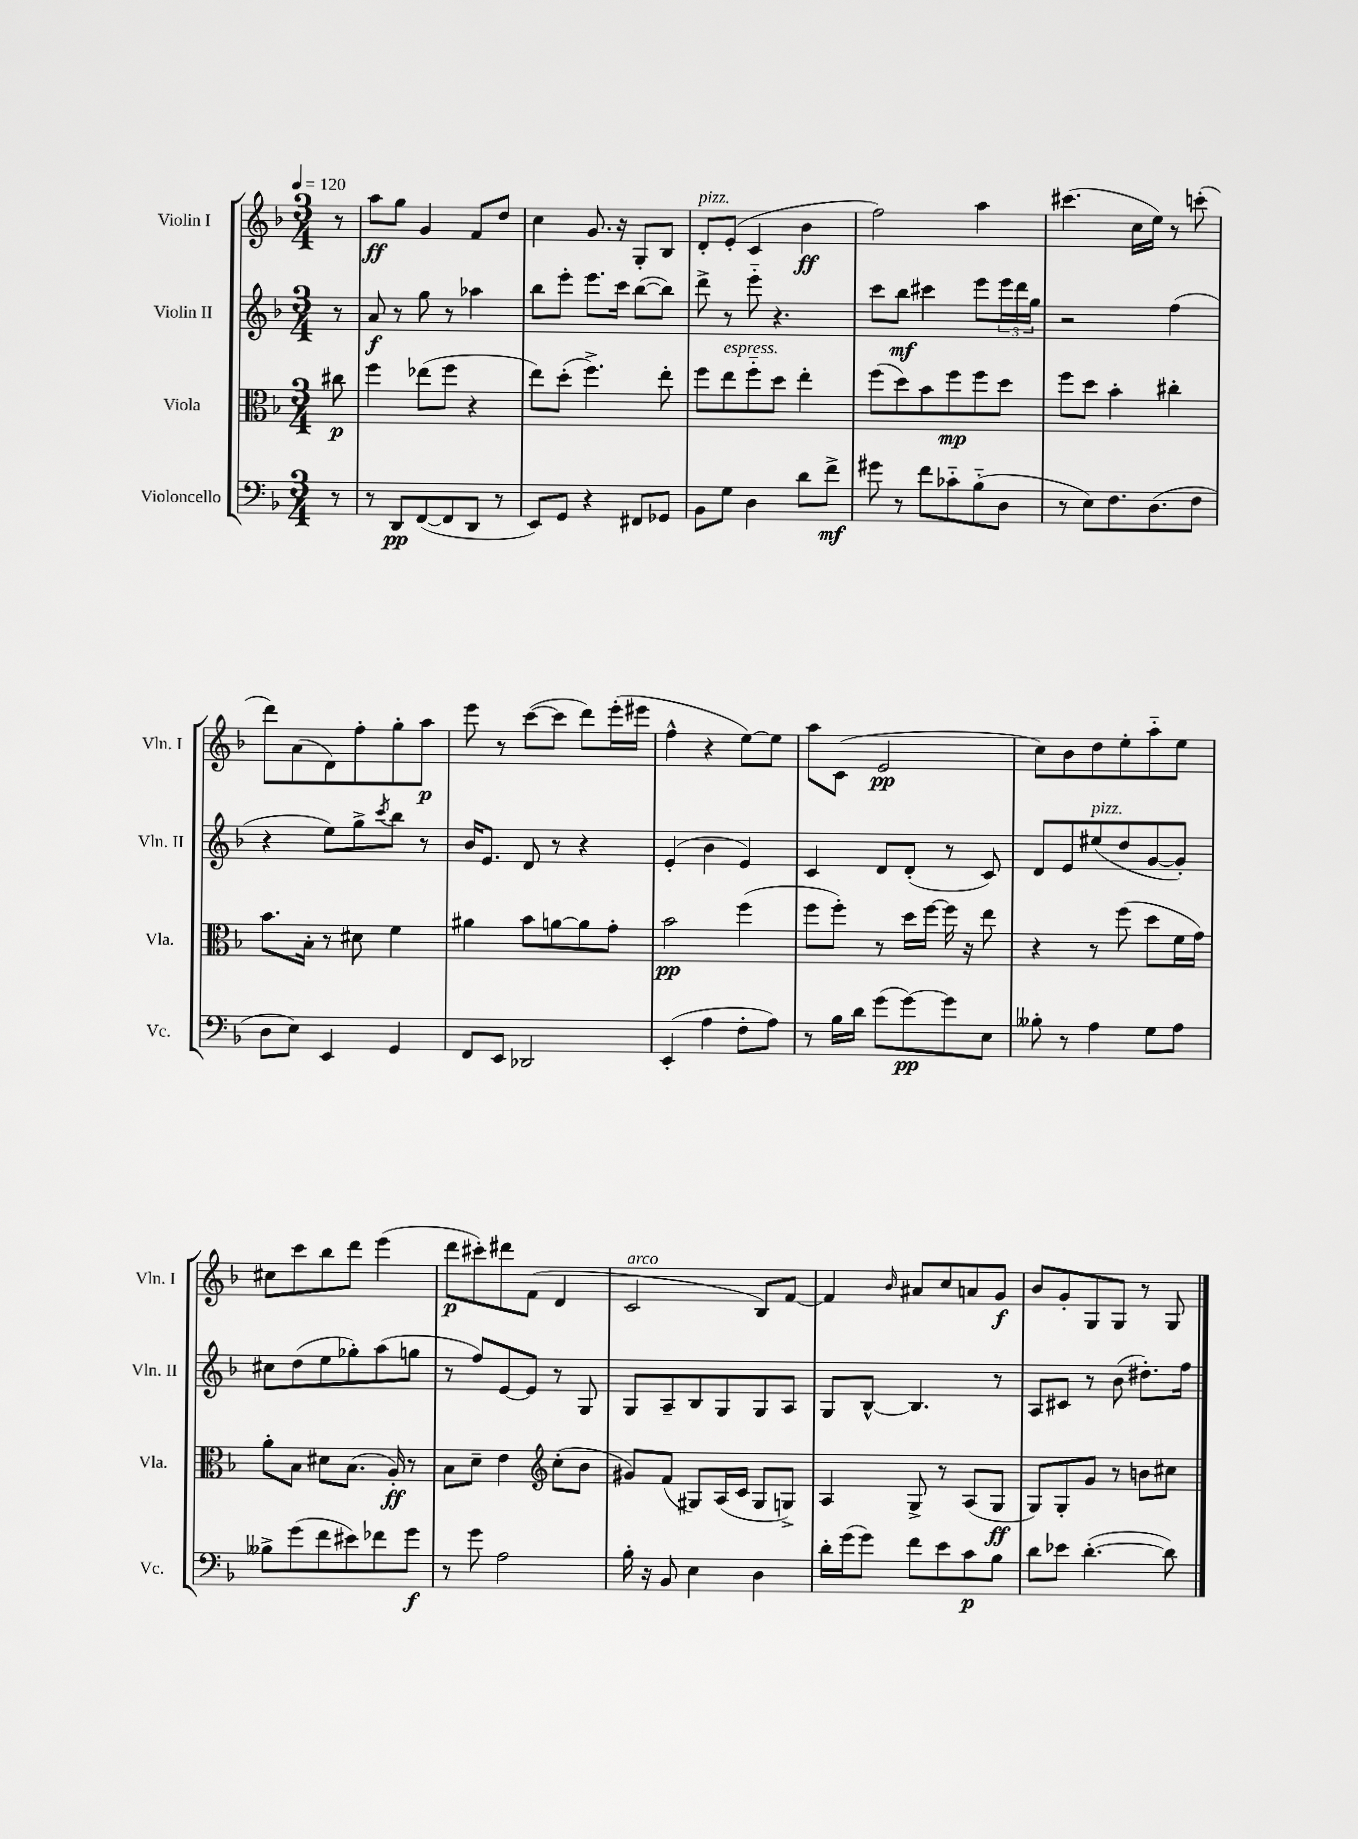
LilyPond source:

<<
\new StaffGroup <<
\new Staff = "s0" \with { instrumentName = "Violin I" shortInstrumentName = "Vln. I" } {
    \clef treble \key f \major \numericTimeSignature \time 3/4 \partial 8 \tempo 4 = 120
    r8 |
    a''8\ff g''8 g'4 f'8 d''8 |
    c''4 g'8. r16 g8-. bes8 |
    d'8-.^\markup { \italic "pizz." } e'8-.( c'4 bes'4\ff |
    f''2) a''4 |
    cis'''4.( c''16 e''16) r8 c'''8-.( |
    d'''8) a'8( d'8) f''8-. g''8-. a''8\p |
    e'''8 r8 c'''8~( c'''8 d'''8) e'''16-.( eis'''16 |
    f''4-^ r4 e''8~) e''8 |
    a''8 c'8( e'2\pp |
    c''8) bes'8 d''8 e''8-. a''8-_ e''8 |
    cis''8 c'''8 bes''8 d'''8 e'''4( |
    d'''8\p cis'''8-.) dis'''8 f'8( d'4 |
    c'2^\markup { \italic "arco" } bes8) f'8~ |
    f'4 \grace { bes'16 } ais'8 c''8 a'8 g'8\f |
    bes'8 g'8-. g8 g8 r8 g8 \bar "|." |
}
\new Staff = "s1" \with { instrumentName = "Violin II" shortInstrumentName = "Vln. II" } {
    \clef treble \key f \major \numericTimeSignature \time 3/4 \partial 8
    r8 |
    a'8\f r8 g''8 r8 aes''4 |
    bes''8 e'''8-. e'''8. c'''16 bes''8~( bes''8) |
    d'''8-> r8 e'''8-_ r4. |
    c'''8 bes''8\mf cis'''4 e'''8 \tuplet 3/2 { e'''16 d'''16 g''16 } |
    r2 f''4( |
    r4 e''8) g''8-> \acciaccatura { c'''8 } bes''8 r8 |
    bes'16 e'8. d'8 r8 r4 |
    e'4-.( bes'4 e'4) |
    c'4 d'8 d'8-.( r8 c'8) |
    d'8 e'8 eis''8^\markup { \italic "pizz." }( d''8 g'8~ g'8-.) |
    cis''8 d''8( e''8 ges''8-.) a''8( g''8 |
    r8 f''8) e'8~ e'8 r8 g8 |
    g8 a8-- bes8 g8 g8 a8 |
    g8 bes8~-^ bes4. r8 |
    a8 cis'8 r8 bes'8( dis''8.-.) f''16 \bar "|." |
}
\new Staff = "s2" \with { instrumentName = "Viola" shortInstrumentName = "Vla." } {
    \clef alto \key f \major \numericTimeSignature \time 3/4 \partial 8
    cis''8\p |
    f''4 ees''8( f''8 r4 |
    e''8) d''8-.( f''4.->) e''8-. |
    f''8 e''8^\markup { \italic "espress." } f''8-_ d''8 e''4-. |
    f''8( d''8) bes'8 f''8\mp f''8 d''8 |
    f''8 d''8 bes'4-. cis''4-. |
    bes'8. bes16-. r8 dis'8 f'4 |
    ais'4 bes'8 a'8~ a'8 g'8-. |
    bes'2\pp f''4( |
    f''8 f''8-.) r8 d''16 f''16~ f''16 r16 e''8 |
    r4 r8 f''8( d''8 f'16 g'16) |
    a'8-. bes8 dis'8 bes8.( a16-.\ff) r8 |
    bes8 d'8-- e'4 \clef treble c''8-.( bes'8 |
    gis'8) f'8( gis8) a16( c'16 gis8 g8->) |
    a4 g8-> r8 a8( g8\ff |
    g8) g8-. g'8 r8 b'8 cis''8 \bar "|." |
}
\new Staff = "s3" \with { instrumentName = "Violoncello" shortInstrumentName = "Vc." } {
    \clef bass \key f \major \numericTimeSignature \time 3/4 \partial 8
    r8 |
    r8 d,8\pp f,8~( f,8 d,8 r8 |
    e,8) g,8 r4 fis,8 ges,8 |
    bes,8 g8 d4 d'8 f'8->\mf |
    gis'8 r8 f'8 ces'8-_ bes8-_( d8 |
    r8 e8) f8. d8.( f8 |
    d8 e8) e,4 g,4 |
    f,8 e,8 des,2 |
    e,4-.( a4 f8-. a8) |
    r8 bes16 d'16 g'8( g'8~\pp) g'8 e8 |
    beses8-. r8 a4 g8 a8 |
    beses8-> g'8( f'8 eis'8) fes'8 g'8\f |
    r8 g'8 a2 |
    bes16-. r16 bes,8 e4 d4 |
    d'16-. g'16( g'8) f'8 e'8 c'8\p bes8 |
    d'8 ees'8 d'4.~-.( d'8) \bar "|." |
}
>>
>>
\layout { \context { \Score \remove "Bar_number_engraver" } }
